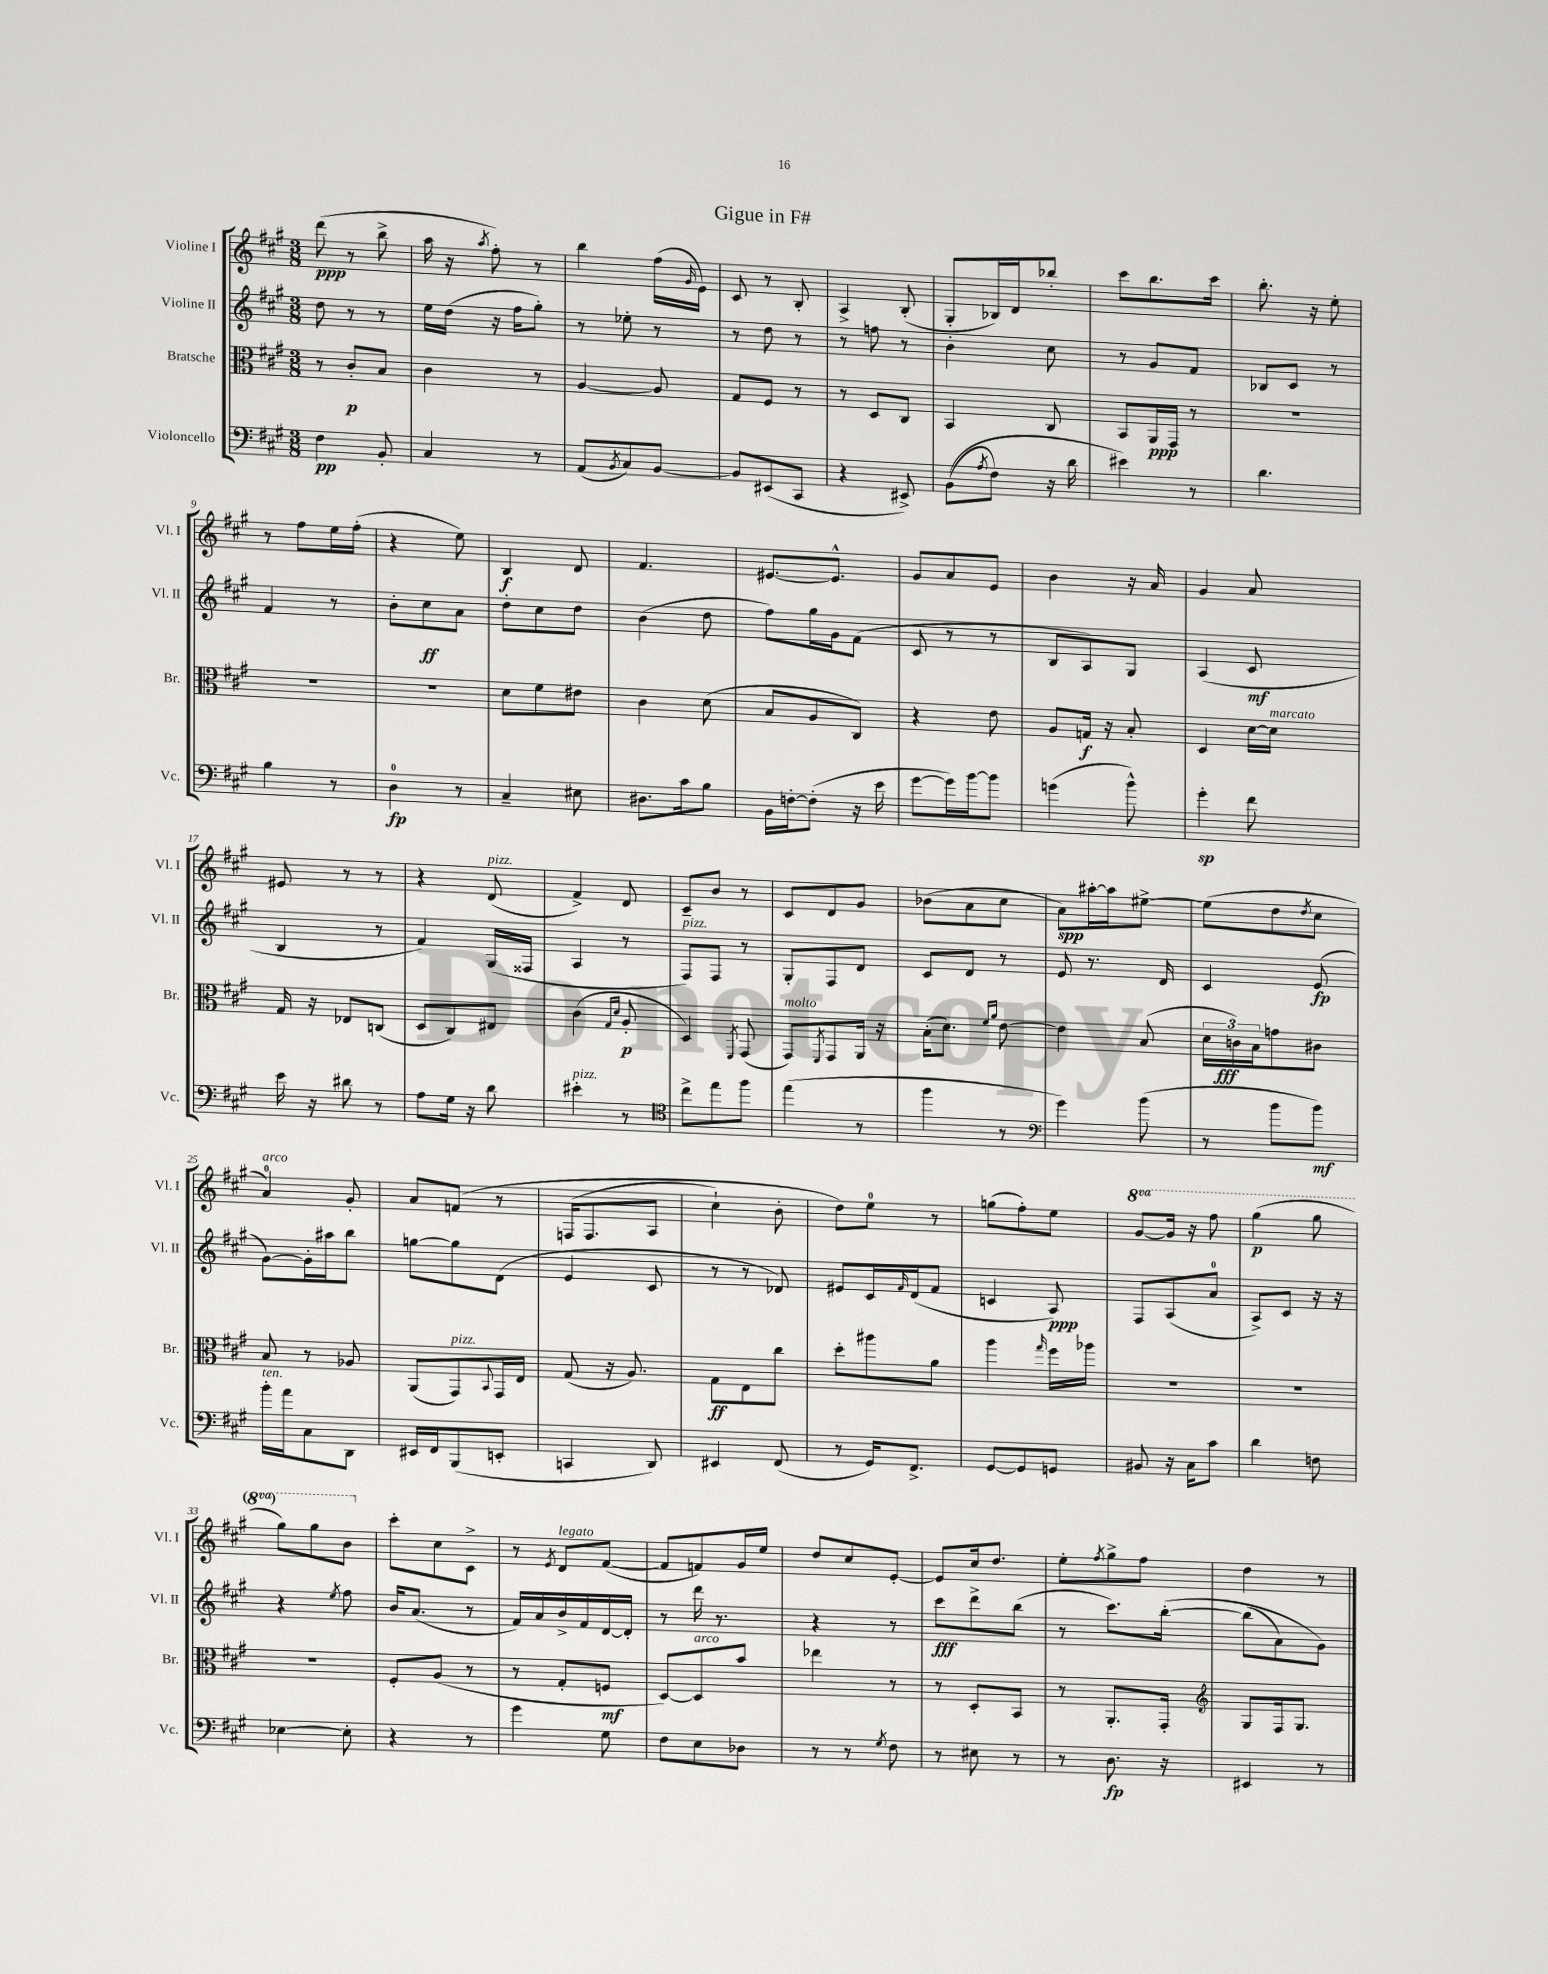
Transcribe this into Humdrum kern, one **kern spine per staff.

**kern	**dynam	**kern	**dynam	**kern	**dynam	**kern	**dynam
*part4	*part4	*part3	*part3	*part2	*part2	*part1	*part1
*staff4	*staff4	*staff3	*staff3	*staff2	*staff2	*staff1	*staff1
*I"Violoncello	*	*I"Bratsche	*	*I"Violine II	*	*I"Violine I	*
*I'Vc.	*	*I'Br.	*	*I'Vl. II	*	*I'Vl. I	*
*clefF4	*	*clefC3	*	*clefG2	*	*clefG2	*
*k[f#c#g#]	*	*k[f#c#g#]	*	*k[f#c#g#]	*	*k[f#c#g#]	*
*M3/8	*	*M3/8	*	*M3/8	*	*M3/8	*
=1	=1	=1	=1	=1	=1	=1	=1
4F#\	pp	8r	.	8dd\	.	(8ddd\	ppp
.	.	8c#'/L	p	8r	.	8r	.
8BB'/	.	8B/J	.	8r	.	8bb^\	.
=2	=2	=2	=2	=2	=2	=2	=2
4C#/	.	4c#\	.	16ee\LL	.	16aa\	.
.	.	.	.	(16dd\JJ	.	16r	.
.	.	.	.	.	.	8qaa/	.
.	.	.	.	16r	.	8ff#'\)	.
.	.	.	.	16ff#\KL	.	.	.
8r	.	8r	.	8gg#'\J)	.	8r	.
=3	=3	=3	=3	=3	=3	=3	=3
(8AA/L	.	[4A/	.	8r	.	4bb\	.
8qBB/	.	.	.	.	.	.	.
8C#/)	.	.	.	8ee-X'\	.	.	.
[8BB/J	.	8A/]	.	8r	.	(16ff#\LL	.
.	.	.	.	.	.	16qqg#/	.
.	.	.	.	.	.	16e\JJ)	.
=4	=4	=4	=4	=4	=4	=4	=4
8BB/L]	.	8G#/L	.	8r	.	8c#/	.
(8EE#X/	.	8F#/J	.	8dd\	.	8r	.
8CC#/J	.	8r	.	8r	.	8B'/	.
=5	=5	=5	=5	=5	=5	=5	=5
4r	.	8r	.	8r	.	4A^/	.
.	.	8D/L	.	8ffn\	.	.	.
8EE#X^/)	.	8C#/J	.	8r	.	(8B'/	.
=6	=6	=6	=6	=6	=6	=6	=6
((8BB\L	.	4BB/	.	4b'\	.	8G#'/L	.
8qA/	.	.	.	.	.	.	.
8F#\J)	.	.	.	.	.	16B-X/L)	.
.	.	.	.	.	.	16d/J	.
16r	.	8C#/	.	8cc#\	.	8bb-X'/J	.
16d\	.	.	.	.	.	.	.
=7	=7	=7	=7	=7	=7	=7	=7
4e#X\)	.	8BB/L	.	8r	.	8ccc#\L	.
.	.	16AA/L	ppp	8g#/L	.	8.bb\	.
.	.	16GG#/JJ	.	.	.	.	.
8r	.	8r	.	8f#/J	.	.	.
.	.	.	.	.	.	16ccc#\Jk	.
=8	=8	=8	=8	=8	=8	=8	=8
4.d\	.	4.r	.	8B-X/L	.	8.bb'\	.
.	.	.	.	8c#/J	.	.	.
.	.	.	.	.	.	16r	.
.	.	.	.	8r	.	8ee'\	.
!!LO:LB:g=z
=9	=9	=9	=9	=9	=9	=9	=9
4B\	.	4.r	.	4f#/	.	8r	.
.	.	.	.	.	.	8ff#\L	.
8r	.	.	.	8r	.	16ee\L	.
.	.	.	.	.	.	(16ff#'\JJ	.
=10	=10	=10	=10	=10	=10	=10	=10
4D\	fp	4.r	.	8b'\L	.	4r	.
.	.	.	.	8cc#\	ff	.	.
8r	.	.	.	8a\J	.	8ee\)	.
=11	=11	=11	=11	=11	=11	=11	=11
4C#~/	.	8d\L	.	8dd'\L	.	4B/	f
.	.	8f#\	.	8cc#\	.	.	.
8E#X\	.	8e#X\J	.	8dd\J	.	8d/	.
=12	=12	=12	=12	=12	=12	=12	=12
8.D#X\L	.	4c#\	.	(4b\	.	4.f#/	.
16c#\k	.	.	.	.	.	.	.
8B\J	.	(8d\	.	8dd\	.	.	.
=13	=13	=13	=13	=13	=13	=13	=13
16BB\LL	.	8B/L	.	8ff#\L)	.	[8.e#X/L	.
[16Fn'\J	.	.	.	.	.	.	.
(8F'\J]	.	8A/	.	16gg#\L	.	.	.
.	.	.	.	16g#\J	.	8.e#^^/J]	.
16r	.	8C#/J)	.	(8f#\J	.	.	.
16e\	.	.	.	.	.	.	.
=14	=14	=14	=14	=14	=14	=14	=14
[8g#\L	.	4r	.	8c#/	.	8g#/L	.
16g#\L])	.	.	.	8r	.	8a/	.
[16b\J	.	.	.	.	.	.	.
8b\J]	.	8e\	.	8r	.	8e/J	.
=15	=15	=15	=15	=15	=15	=15	=15
(4gn\	.	8A/L	.	8B/L	.	4b\	.
.	.	16Gn/Jk	f	8A/)	.	.	.
.	.	16r	.	.	.	.	.
8b^^\)	.	8B'/	.	8G#/J	.	16r	.
.	.	.	.	.	.	16a/	.
=16	=16	=16	=16	=16	=16	=16	=16
4g#'\	sp	4D/	.	(4A/	.	4g#/	.
8f#\	.	[16d\LL	.	8c#/	mf	8a/	.
!	!	!LO:TX:a:i:t=marcato	!	!	!	!	!
.	.	16d\JJ]	.	.	.	.	.
!!LO:LB:g=z
=17	=17	=17	=17	=17	=17	=17	=17
16e\	.	16G#/	.	4B/	.	8e#X/	.
16r	.	16r	.	.	.	.	.
8d#X\	.	8E-X/L	.	.	.	8r	.
8r	.	(8Cn/J	.	8r	.	8r	.
=18	=18	=18	=18	=18	=18	=18	=18
8A\L	.	8D/L	.	4f#/)	.	4r	.
16G#\Jk	.	8C#/)	.	.	.	.	.
16r	.	.	.	.	.	.	.
!	!	!	!	!	!	!LO:TX:a:i:t=pizz.	!
8d\	.	8E#X/J	.	(16G#/LL	.	(8d/	.
.	.	.	.	16F##X/JJ	.	.	.
=19	=19	=19	=19	=19	=19	=19	=19
!LO:TX:a:i:t=pizz.	!	!	!	!	!	!	!
4e#X'\	.	(4c#\	.	4A/	.	4f#^/)	.
.	.	16qqG#/LL	.	.	.	.	.
.	.	16qqd/JJ	.	.	.	.	.
8r	.	8A'/	p	8r	.	8d/	.
=20	=20	=20	=20	=20	=20	=20	=20
*clefC4	*	*	*	*	*	*	*
!	!	!	!	!LO:TX:a:i:t=pizz.	!	!	!
8cc#^\L	.	4D/)	.	8F#/L)	.	8c#~/L	.
8ee\	.	.	.	8F#/J	.	8b/J	.
.	.	8qFF#/	.	.	.	.	.
8ff#\J	.	(8GG#/	.	8r	.	8r	.
=21	=21	=21	=21	=21	=21	=21	=21
!	!	!LO:TX:a:i:t=molto	!	!	!	!	!
(4ee\	.	8GG#/L)	.	8G#'/L	.	8c#/L	.
.	.	8qFF#/	.	.	.	.	.
.	.	8GG#/	.	8F#/	.	8d/	.
8r	.	16AA/Jk	.	8d/J	.	8g#/J	.
.	.	16r	.	.	.	.	.
=22	=22	=22	=22	=22	=22	=22	=22
4ff#\	.	(16B'\KL	.	8c#/L	.	(8b-X\L	.
.	.	8.d\J)	.	.	.	.	.
.	.	.	.	8d/J	.	8a\	.
.	.	16qqf#/LL	.	.	.	.	.
.	.	16qqa/JJ	.	.	.	.	.
8r	.	[8e\	.	8r	.	8cc#\J	.
=23	=23	=23	=23	=23	=23	=23	=23
*clefF4	*	*	*	*	*	*	*
4g#\)	.	4e\]	.	8e/	.	8a\L)	spp
.	.	.	.	8.r	.	[16aa#X'\L	.
.	.	.	.	.	.	16aa#\J]	.
(8b\	.	(8B/	.	.	.	[8ee#X^\J	.
.	.	.	.	16d/	.	.	.
=24	=24	=24	=24	=24	=24	=24	=24
8r	.	24d\LL	.	4c#/	.	(8ee#\L]	.
.	.	24cn\)	fff	.	.	.	.
.	.	24B\J	.	.	.	.	.
8b\L	.	8gn\	.	.	.	8dd\	.
.	.	.	.	.	.	8qdd/	.
8b\J)	mf	8c#X\J	.	(8e/	fp	8cc#\J	.
!!LO:LB:g=z
=25	=25	=25	=25	=25	=25	=25	=25
!	!	!	!	!	!	!LO:TX:a:i:t=arco	!
!LO:TX:a:i:t=ten.	!	!	!	!	!	!	!
16b'\LL	.	8B/	.	[8g#\L)	.	4a/)	.
16a\J	.	.	.	.	.	.	.
8C#\	.	8r	.	16g#'\L]	.	.	.
.	.	.	.	16aa#X\J	.	.	.
8DD\J	.	8A-X/	.	8bb\J	.	8g#'/	.
=26	=26	=26	=26	=26	=26	=26	=26
16EE#X/LL	.	(8AA/L	.	[8ggn\L	.	8a/L	.
16FF#/J	.	.	.	.	.	.	.
!	!	!LO:TX:a:i:t=pizz.	!	!	!	!	!
(8BBB/	.	8GG#/)	.	8gg\]	.	(8fn/J	.
.	.	8qqBB/	.	.	.	.	.
8EEn'/J	.	16GG#/L	.	(8d\J	.	8r	.
.	.	16E/JJ	.	.	.	.	.
=27	=27	=27	=27	=27	=27	=27	=27
4CCn/	.	(8G#/	.	4e/	.	(16Fn/KL	.
.	.	.	.	.	.	8.F/	.
.	.	16r	.	.	.	.	.
.	.	8.A/)	.	.	.	.	.
8DD/)	.	.	.	8c#/	.	8A/J	.
=28	=28	=28	=28	=28	=28	=28	=28
4EE#X/	.	8G#\L	ff	8r	.	4cc#`\)	.
.	.	8E\	.	8r	.	.	.
(8FF#/	.	8cc#\J	.	8d-X/)	.	8b'\	.
=29	=29	=29	=29	=29	=29	=29	=29
8r	.	8dd'\L	.	8e#X/L	.	8dd\L)	.
16GG#/KL)	.	8aa#X\	.	16c#/L	.	8ee\J	.
.	.	.	.	16qqf#/	.	.	.
8.FF#^/J	.	.	.	(16d/J	.	.	.
.	.	8a\J	.	8f#/J	.	8r	.
=30	=30	=30	=30	=30	=30	=30	=30
[8GG#/L	.	4aa\	.	4cn/	.	(8ggn\L	.
8GG#/]	.	.	.	.	.	8ff#'\)	.
.	.	16qqgg#/	.	.	.	.	.
8GGn/J	.	16ff#\LL	.	8A/)	ppp	8ee\J	.
.	.	16aa-X\JJ	.	.	.	.	.
=31	=31	=31	=31	=31	=31	=31	=31
*	*	*	*	*	*	*8va	*
8BB#X/	.	4.r	.	8F#/L	.	[8gg#/L	.
16r	.	.	.	(8A/	.	16gg#/Jk]	.
16C#\KL	.	.	.	.	.	16r	.
8c#\J	.	.	.	8a/J	.	8fff#\	.
=32	=32	=32	=32	=32	=32	=32	=32
4d\	.	4.r	.	8A^/L)	.	(4ggg#\	p
.	.	.	.	8c#/J	.	.	.
8Fn\	.	.	.	16r	.	8ggg#\	.
.	.	.	.	16r	.	.	.
!!LO:LB:g=z
=33	=33	=33	=33	=33	=33	=33	=33
[4E-X\	.	4.r	.	4r	.	8ggg#\L)	.
.	.	.	.	.	.	8ggg#\	.
.	.	.	.	8qee/	.	.	.
8E-'\]	.	.	.	8ff#\	.	8bb\J	.
=34	=34	=34	=34	=34	=34	=34	=34
*	*	*	*	*	*	*X8va	*
4r	.	8F#'/L	.	16b/KL	.	8ccc#'\L	.
.	.	.	.	(8.a/J	.	.	.
.	.	(8A/J	.	.	.	8cc#\	.
8r	.	8r	.	8r	.	8c#^\J	.
=35	=35	=35	=35	=35	=35	=35	=35
4g#\	.	8r	.	16f#/LL)	.	8r	.
.	.	.	.	16a/	.	.	.
.	.	.	.	.	.	8qe/	.
!	!	!	!	!	!	!LO:TX:a:i:t=legato	!
.	.	8G#'/L	.	16b^/	.	8d/L	.
.	.	.	.	16f#/	.	.	.
8G#\	.	8Fn/J	mf	[16d/	.	([8f#/J	.
.	.	.	.	16d'/JJ]	.	.	.
=36	=36	=36	=36	=36	=36	=36	=36
8F#\L	.	[8D/L)	.	8r	.	8f#/L]	.
!	!	!LO:TX:a:i:t=arco	!	!	!	!	!
8E\	.	8D/]	.	16ddd\	.	8fn/)	.
.	.	.	.	8.r	.	.	.
8D-X\J	.	8b/J	.	.	.	16g#/L	.
.	.	.	.	.	.	16ee/JJ	.
=37	=37	=37	=37	=37	=37	=37	=37
8r	.	4ee-X\	.	4r	.	8dd/L	.
8r	.	.	.	.	.	8cc#/	.
8qG#/	.	.	.	.	.	.	.
8F#\	.	8r	.	8r	.	[8e'/J	.
=38	=38	=38	=38	=38	=38	=38	=38
8r	.	8r	.	8ccc#\L	fff	8e/L]	.
8E#X\	.	8D'/L	.	8ddd^\	.	16cc#/k	.
.	.	.	.	.	.	8.dd/J	.
8r	.	8BB/J	.	(8bb\J	.	.	.
=39	=39	=39	=39	=39	=39	=39	=39
8r	.	8r	.	8r	.	8ee'\L	.
.	.	.	.	.	.	8qff#/	.
8.D\	fp	8.AA'/L	.	8.ccc#\L)	.	8gg#^\	.
.	.	.	.	.	.	8ff#\J	.
16r	.	16GG#'/Jk	.	([16bb'\Jk	.	.	.
=40	=40	=40	=40	=40	=40	=40	=40
*	*	*clefG2	*	*	*	*	*
4EE#X/	.	8G#/L	.	(8bb\L]	.	4dd\	.
.	.	16F#/k	.	8a\)	.	.	.
.	.	8.G#/J	.	.	.	.	.
8r	.	.	.	8g#\J)	.	8r	.
==	==	==	==	==	==	==	==
*-	*-	*-	*-	*-	*-	*-	*-
